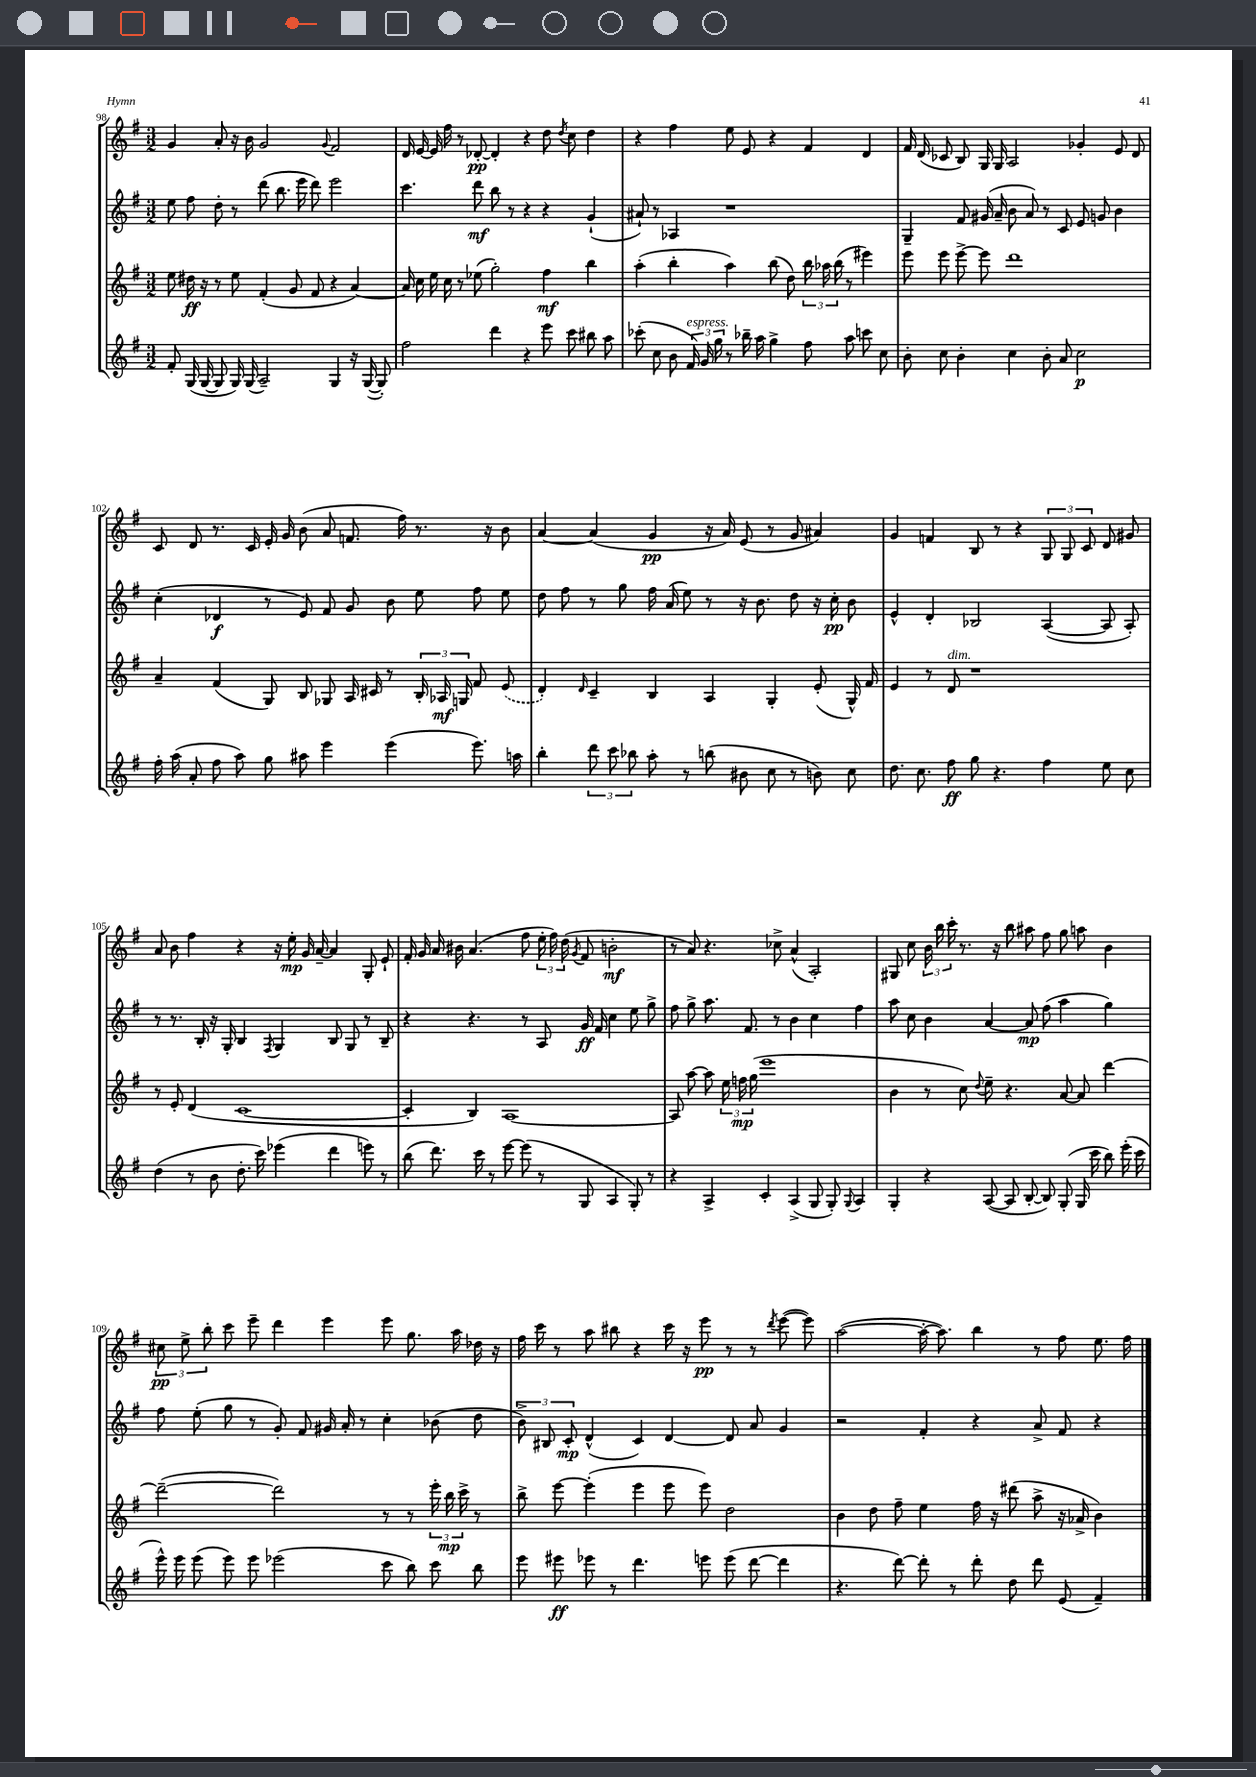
<<
\new StaffGroup <<
\new Staff = "s0" {
    \clef treble \key g \major \numericTimeSignature \time 3/2
    \autoBeamOff g'4 a'8-. r16 b'16 g'2 \appoggiatura { g'8 } fis'2 |
    d'16 e'16~ e'16 fis''16 r8 des'8~-.\pp des'4-. r4 d''8 \acciaccatura { d''8 } c''8 d''4 |
    r4 fis''4 e''8 e'8 r4 fis'4 d'4 |
    fis'16 d'16( ces'8 b8) g16 g16 a2 ges'4-. e'8 d'8 |
    c'8 d'8 r8. c'16 e'16-. g'16 b'8( a'8 f'8. fis''16) r8. r16 b'8 |
    a'4~ a'4( g'4\pp r16 a'16) e'8( r8 g'8 ais'4) |
    g'4 f'4 b8 r8 r4 \tuplet 3/2 { g8 g8 c'8 } d'8 gis'8 |
    a'8 b'8 fis''4 r4 r16 e''16-.\mp g'16 a'16~-- a'4 g8-. e'8-! |
    fis'16-. g'16 a'16 bis'16 a'4.( fis''8 \tuplet 3/2 { e''16-. fis''16) d''16( } \acciaccatura { g'8 } fis'8 b'2-.\mf |
    r8 a'8) r4. ces''8-> a'4-^( a2-.) |
    gis8 c''8 \tuplet 3/2 { b'16 b''16 c'''16-. } r8. r16 b''8 ais''8 fis''8 g''8 a''8 b'4 |
    \tuplet 3/2 { cis''8\pp e''8-> b''8-. } c'''8 e'''8-- d'''4 e'''4 e'''8 g''8. a''16 des''16 r16 |
    fis''16 c'''16 r8 a''8 bis''8 r4 c'''16 r16 e'''8\pp r8 r8 \acciaccatura { d'''8 } e'''8~( e'''8) |
    a''2~( a''16~-. a''8.) b''4 r8 fis''8 e''8. fis''16 \bar "|." |
}
\new Staff = "s1" {
    \clef treble \key g \major \numericTimeSignature \time 3/2
    \autoBeamOff e''8 fis''8 d''8-. r8 d'''8( b''8. e'''16 d'''8) e'''2 |
    c'''4. d'''8\mf b''8 r8 r4 r4 g'4-!( |
    ais'8-!) r8 aes4 r1 |
    g4-- fis'8 gis'16( a'16-- b'8 a'8) r8 c'8 e'8 g'8 b'4 |
    c''4-.( des'4\f r8 e'8) fis'8 g'8 b'8 e''8 fis''8 e''8 |
    d''8 fis''8 r8 g''8 fis''16 a'16( e''8) r8 r16 b'8. d''8 r16 c''16-.\pp b'8 |
    e'4-^ d'4-. bes2 a4~( a8 a8-.) |
    r8 r8. b16-. r16 g16-. b4 \acciaccatura { fis8 } g4 b8 g8 r8 b8-- |
    r4 r4. r8 a8 g'16\ff fis'16 c''4 e''8 g''8-> |
    fis''8 g''8-> a''8. fis'8. r8 b'4 c''4 fis''4 |
    a''8 c''8 b'4 a'4~ a'8\mp fis''8( a''4 g''4) |
    fis''8 e''8-.( g''8 r8 g'8-.) fis'8 gis'16 a'16-. r8 c''4-. bes'8( d''8 |
    \tuplet 3/2 { b'8->) bis8 c'8-.\mp } d'4-^( c'4) d'4~ d'8 a'8 g'4 |
    r2 fis'4-. r4 a'8-> fis'8 r4 \bar "|." |
}
\new Staff = "s2" {
    \clef treble \key g \major \numericTimeSignature \time 3/2
    \autoBeamOff e''8 dis''16\ff r16 r8 e''8 fis'4-.( g'8 fis'8 r4 a'4~) |
    a'16 c''16 e''16 c''16 r8 ees''8( g''2-.) fis''4\mf b''4 |
    a''4-.( b''4-. a''4) b''8( d''8) \tuplet 3/2 { b''16 aes''16 b''16( } r8 eis'''4) |
    e'''8 e'''8 e'''8~-> e'''8 d'''1 |
    a'4-- fis'4( g8) b8 ges8 a16 cis'16 r8 \tuplet 3/2 { b16-. aes16\mf g16 } fis'8 \once \slurDashed e'8( |
    d'4-.) \grace { d'16 } c'4-- b4 a4 g4-. e'8-.( g16-^) fis'16 |
    e'4 r8 d'8^\markup { \italic "dim." } r1 |
    r8 e'8-. d'4( c'1~ |
    c'4-. b4) a1~ |
    a8 a''8~ a''8 \tuplet 3/2 { e''16 f''16\mp g''16( } e'''1 |
    b'4 r8 c''8) \appoggiatura { d''8 } e''8-- r4. a'8~ a'8 d'''4~ |
    d'''2~--( d'''2) r8 r8 \tuplet 3/2 { e'''16-. b''16\mp c'''16-> } r8 |
    b''8-> e'''8~ e'''4-.( e'''4 e'''8 e'''8) d''2 |
    b'4 d''8 fis''8-- e''4 fis''16 r16 dis'''8( a''8-> r16 aes'16-> b'4) \bar "|." |
}
\new Staff = "s3" {
    \clef treble \key g \major \numericTimeSignature \time 3/2
    \autoBeamOff fis'8-. g16( g16~ g8 g16) g16( a2--) g4 r16 g16~( g8-.) |
    fis''2 d'''4 r4 e'''8 c'''8 bis''8 a''8 |
    ces'''8-.( c''8 b'8 \tuplet 3/2 { fis'16^\markup { \italic "espress." }) g'16 g''16 } r8 bes''16-- a''16 g''4-> fis''8 a''8 c'''8 c''8 |
    b'8-. c''8 b'4-. c''4 b'8-. a'8 c''2\p |
    fis''16-. a''16( a'8-. fis''8 a''8) g''8 ais''8 e'''4 e'''4( e'''8.) a''16 |
    b''4-. \tuplet 3/2 { d'''8 c'''8 bes''8 } a''8-. r8 b''8( bis'8 c''8 r8 b'8) c''8 |
    d''8. c''8. fis''8\ff g''8 r4. fis''4 e''8 c''8 |
    d''4( r8 b'8 d''8.-. c'''16) ees'''4( d'''4 e'''8) r8 |
    b''8( d'''8.) c'''16 r8 e'''8~ e'''8( r8 g8 a4 g8-.) r8 |
    r4 a4-> c'4-. a4->( g8 g8-.) \appoggiatura { g8 } a4 |
    g4-. r4 a8~( a8 b8~-. b8) g8-.( g16 c'''16 b''8) e'''16-.( c'''16 |
    e'''16-^) e'''16 e'''8( e'''8) e'''8 ees'''2( c'''8 b''8) c'''8 b''8 |
    e'''8 eis'''8\ff ees'''8 r8 d'''4. e'''8 e'''8( d'''8~ d'''4 |
    r4. d'''8~) d'''8-. r8 d'''8-. d''8 d'''8 e'8( fis'4--) \bar "|." |
}
>>
>>
\layout { \context { \Score currentBarNumber = #98 } }
